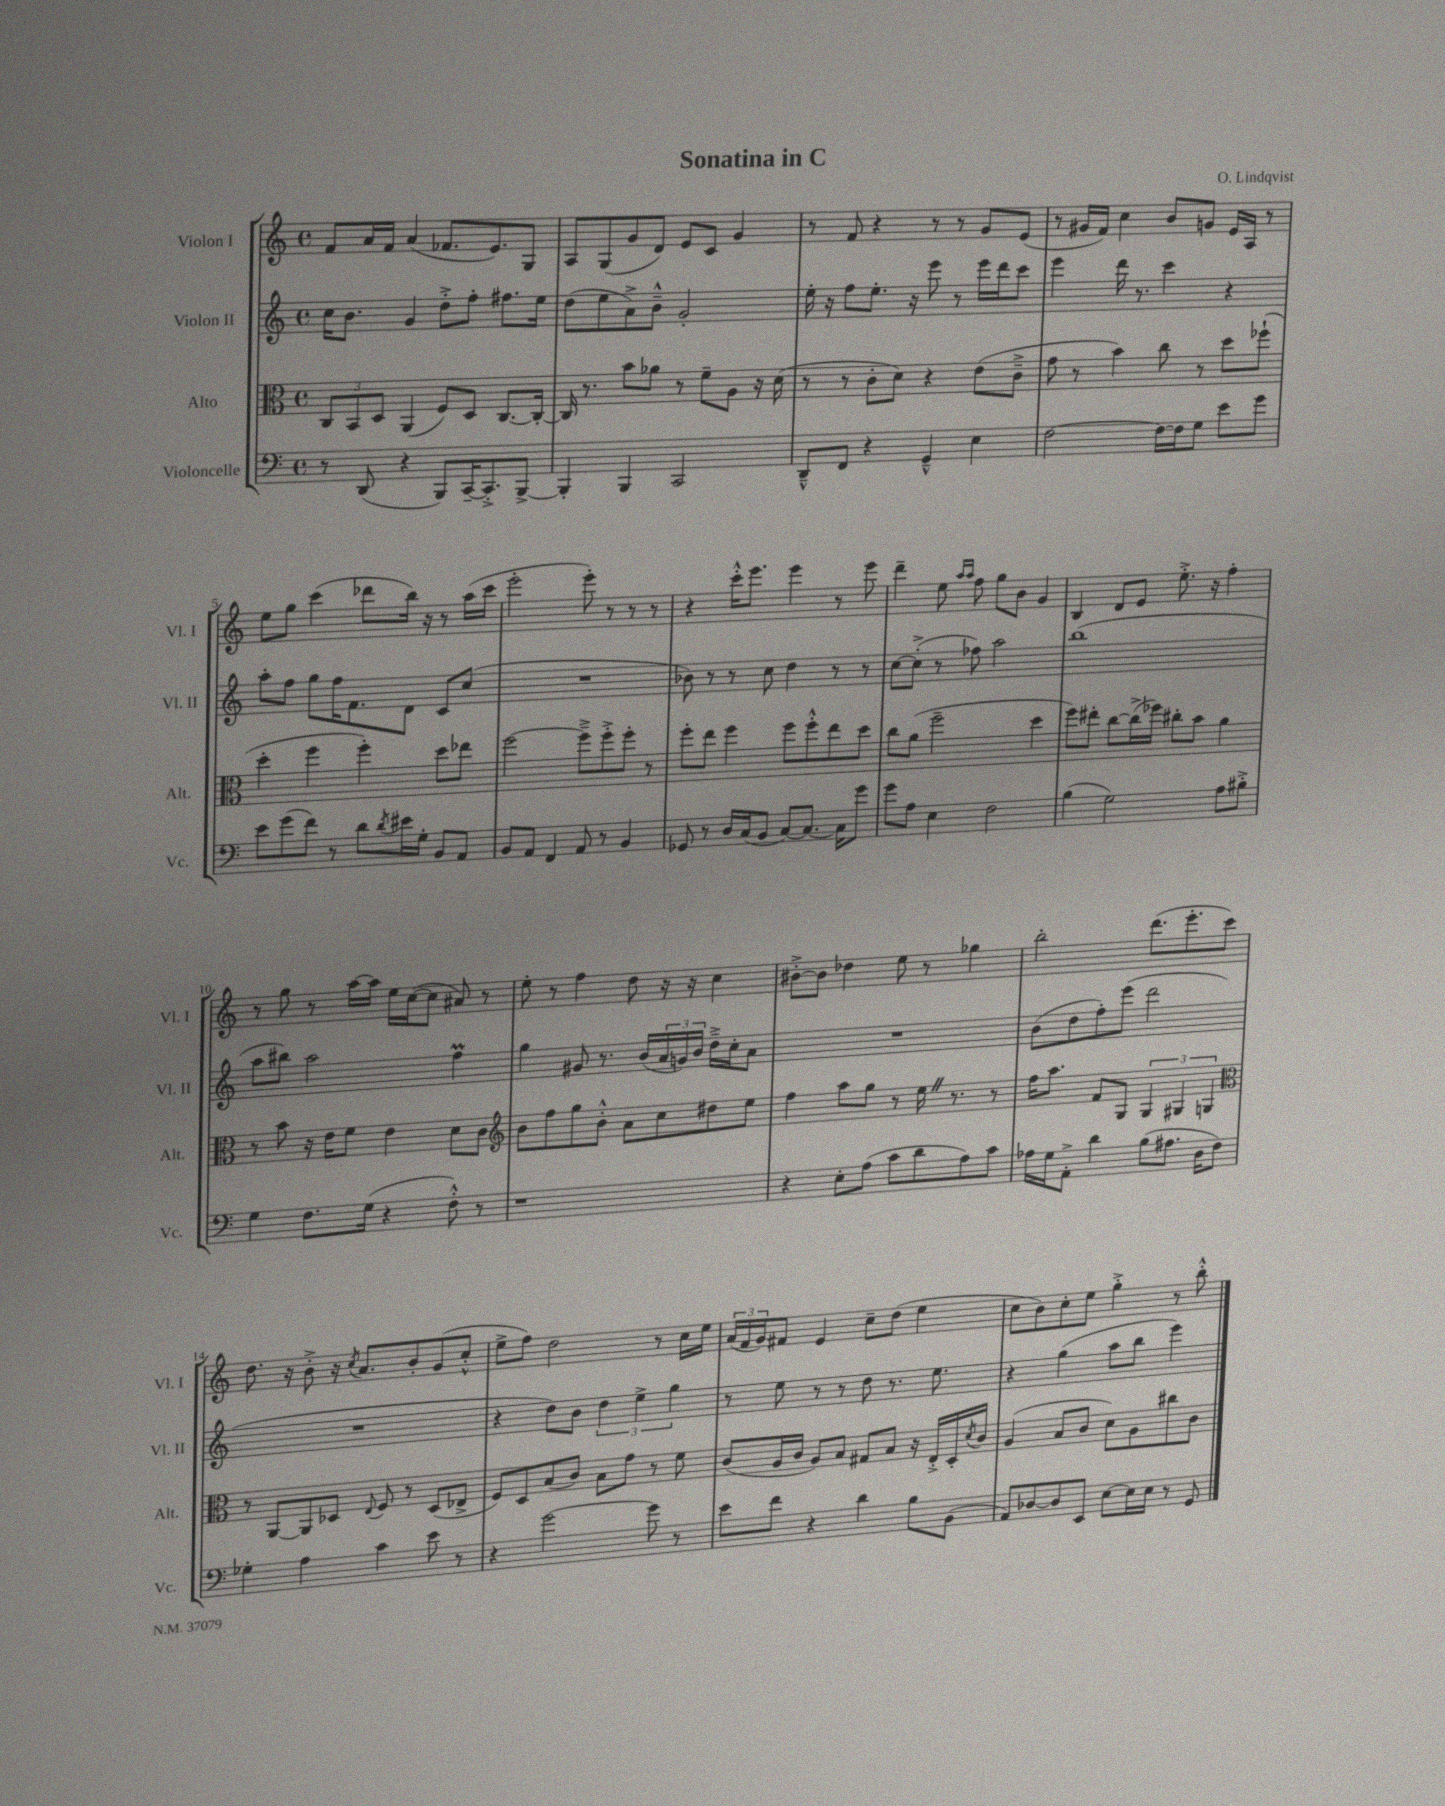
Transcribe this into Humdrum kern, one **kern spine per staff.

**kern	**kern	**kern	**kern
*staff4	*staff3	*staff2	*staff1
*clefF4	*clefC3	*clefG2	*clefG2
*k[]	*k[]	*k[]	*k[]
*M4/4	*M4/4	*M4/4	*M4/4
*met(c)	*met(c)	*met(c)	*met(c)
8r	12C	16cc	8f
.	.	8.b	.
.	12BB	.	.
(8DD	.	.	16a
.	12D	.	.
.	.	.	16f
4r	(4AA	4g	(4a
8BBB)	8F)	8dd'^	8.f-
[16CC~	8D	8ff'	.
8.CC'^]	.	.	8.e)
.	[8.C	8.ff#	.
[8BBB^	.	.	8G
.	16C'_	16ee	.
=	=	=	=
4BBB']	16C]	(8dd	8A
.	8.r	.	.
.	.	8ee	(8G
4BBB	8b	8a^)	8g
.	8a-	8b~^^	8d)
2CC	8r	2g'	8e
.	8f~	.	8c
.	8A	.	4g
.	16r	.	.
.	(16d	.	.
=	=	=	=
8DD~^^	8r	16ee'	8r
.	.	16r	.
8FF	8r	8ff	8f
4r	8c'	8.ee'	4r
.	8d)	.	.
.	.	16r	.
4GG~^^	4r	8eee	8r
.	.	8r	8r
4E	(8e	16eee	8g
.	.	16ddd	.
.	8c~^	8ccc	(8e
=	=	=	=
[2F	8g	4eee	8r
.	8r	.	16g#
.	.	.	16f)
.	4b)	16ddd	4cc
.	.	8.r	.
16F_	8cc	4ccc	8b
16F]	.	.	.
8G	8r	.	8g
8e	8dd	4r	16e
.	.	.	16A
8g	(8ff-`	.	8r
=	=	=	=
8e	4dd'	8aa'	8ee
(8g	.	8ff	8gg
8f)	4ff	8gg	(4ccc
8r	.	16ff	.
.	.	8.f	.
8d	4ff')	.	8ddd-
8qd	.	.	.
16e#	.	8d	16bb)
16G'	.	.	16r
8BB	8dd	8c	8r
8AA	8ee-	(8cc	(16aa
.	.	.	16ccc
=	=	=	=
8BB	[2ff	1r	2eee'
8AA	.	.	.
4FF	.	.	.
8AA	8ff~^]	.	8eee')
8r	8ff'^	.	8r
4BB	8ff'	.	8r
.	8r	.	8r
=	=	=	=
8GG-	8ff'	8b-)	4r
8r	8ee	8r	.
16D	4ff	8r	16ccc'^^
(16C	.	.	8.eee
8BB	.	8cc	.
[8C)	8ff	4dd	4eee
8.C_	8ff'^^	.	.
.	8ee	8r	8r
16C]	.	.	.
8g	8dd	8r	8eee
=	=	=	=
8g	8cc	[8cc	4ddd~
8A	(8a	(8cc'^]	.
4E	2ff~	8r	8ee
.	.	.	16qqaa
.	.	.	16qqaa
.	.	8ff-)	8ff
2F	.	2aa	8gg
.	.	.	8b
.	4dd	.	4g
=	=	=	=
(4B	8ff)	(1bb	4B
.	8ee#'	.	.
2G)	[8cc	.	8d
.	(16cc^]	.	8e
.	16ff-)	.	.
.	8cc#'	.	8.ee'^
.	8b	.	.
.	.	.	16r
8A	4a	.	4ff'
8B#'^	.	.	.
=	=	=	=
4G	8r	8aa	8r
.	8b	8bb#)	8gg
8.F	16r	2aa	8r
.	16e	.	.
.	8f	.	[16aa
(16G	.	.	16aa]
4r	4e	.	16ee
.	.	.	([16cc
.	.	.	8cc]
8F'^^)	8d	4ff	8a#)
8r	8c	.	8r
=	=	=	=
*	*clefG2	*	*
1r	8b	4gg	8ee'
.	8ff	.	8r
.	8gg	8g#	4ff
.	8b'^^	8.r	.
.	8a	.	8dd
.	.	(16b	.
.	8cc	24a	16r
.	.	24g)	.
.	.	.	16r
.	.	24b	.
.	8dd#	16dd~^	4cc
.	.	16cc'	.
.	8ee	8a	.
=	=	=	=
4r	4ff	1r	[8b#'^
.	.	.	8b#]
8E'	8aa	.	4dd-
(8A	8gg	.	.
8c	8r	.	8ee
8d	16ee	.	8r
.	8.r	.	.
8A)	.	.	4gg-
8c	8r	.	.
=	=	=	=
16A-	16ff	(8b	2bb'
16G	8.aa	.	.
8AA'^	.	8dd	.
4d	8f	8ff')	.
.	8G	(8eee	.
(8B	6G	2ddd	(8.ddd
8.A#	.	.	.
.	6G#	.	.
.	.	.	8.eee'
16D	.	.	.
.	6G	.	.
8F)	.	.	8ccc)
=	=	=	=
*	*clefC3	*	*
4G-'	8r	1r	8.dd
.	[8AA	.	.
.	.	.	16r
4A	8AA]	.	8b'^
.	8D-	.	16r
.	.	.	8qcc
.	.	.	8.a
.	8qqE	.	.
4c	8F	.	.
.	8r	.	8b'
8e	(8D-	.	(8g
8r	8E-^	.	8cc'^^
=	=	=	=
4r	8F)	4r	8ee^
.	8D	.	8ff)
[2g	(8B	8dd)	2dd
.	8c)	8b	.
.	8B	6dd	.
.	8g	.	.
.	.	6ee^	.
8g]	8r	.	8r
.	.	6gg	.
8r	8f	.	16cc
.	.	.	16ee
=	=	=	=
8e	(8c	8r	(24a
.	.	.	24f
.	.	.	24g)
8f	16A	8ee	8f#
.	16c	.	.
4r	8A)	8r	4e
.	8B	8r	.
4d	8G#	8dd	8cc~
.	8B	8.r	(8dd
8B	16r	.	4ee
.	16E'^	8.ee	.
(8BB	16D'	.	.
.	8qd	.	.
.	16c	.	.
=	=	=	=
8AA)	(4A	4r	8cc
[8D-	.	.	8b)
8D-]	8B	(4gg	8cc'
8EE	8c	.	8ee
[8E	8d)	8aa	4gg'^
16E]	8A	8bb	.
16E	.	.	.
8r	8cc#	4eee)	8r
8GG	8c	.	8bb'^^
==	==	==	==
*-	*-	*-	*-
